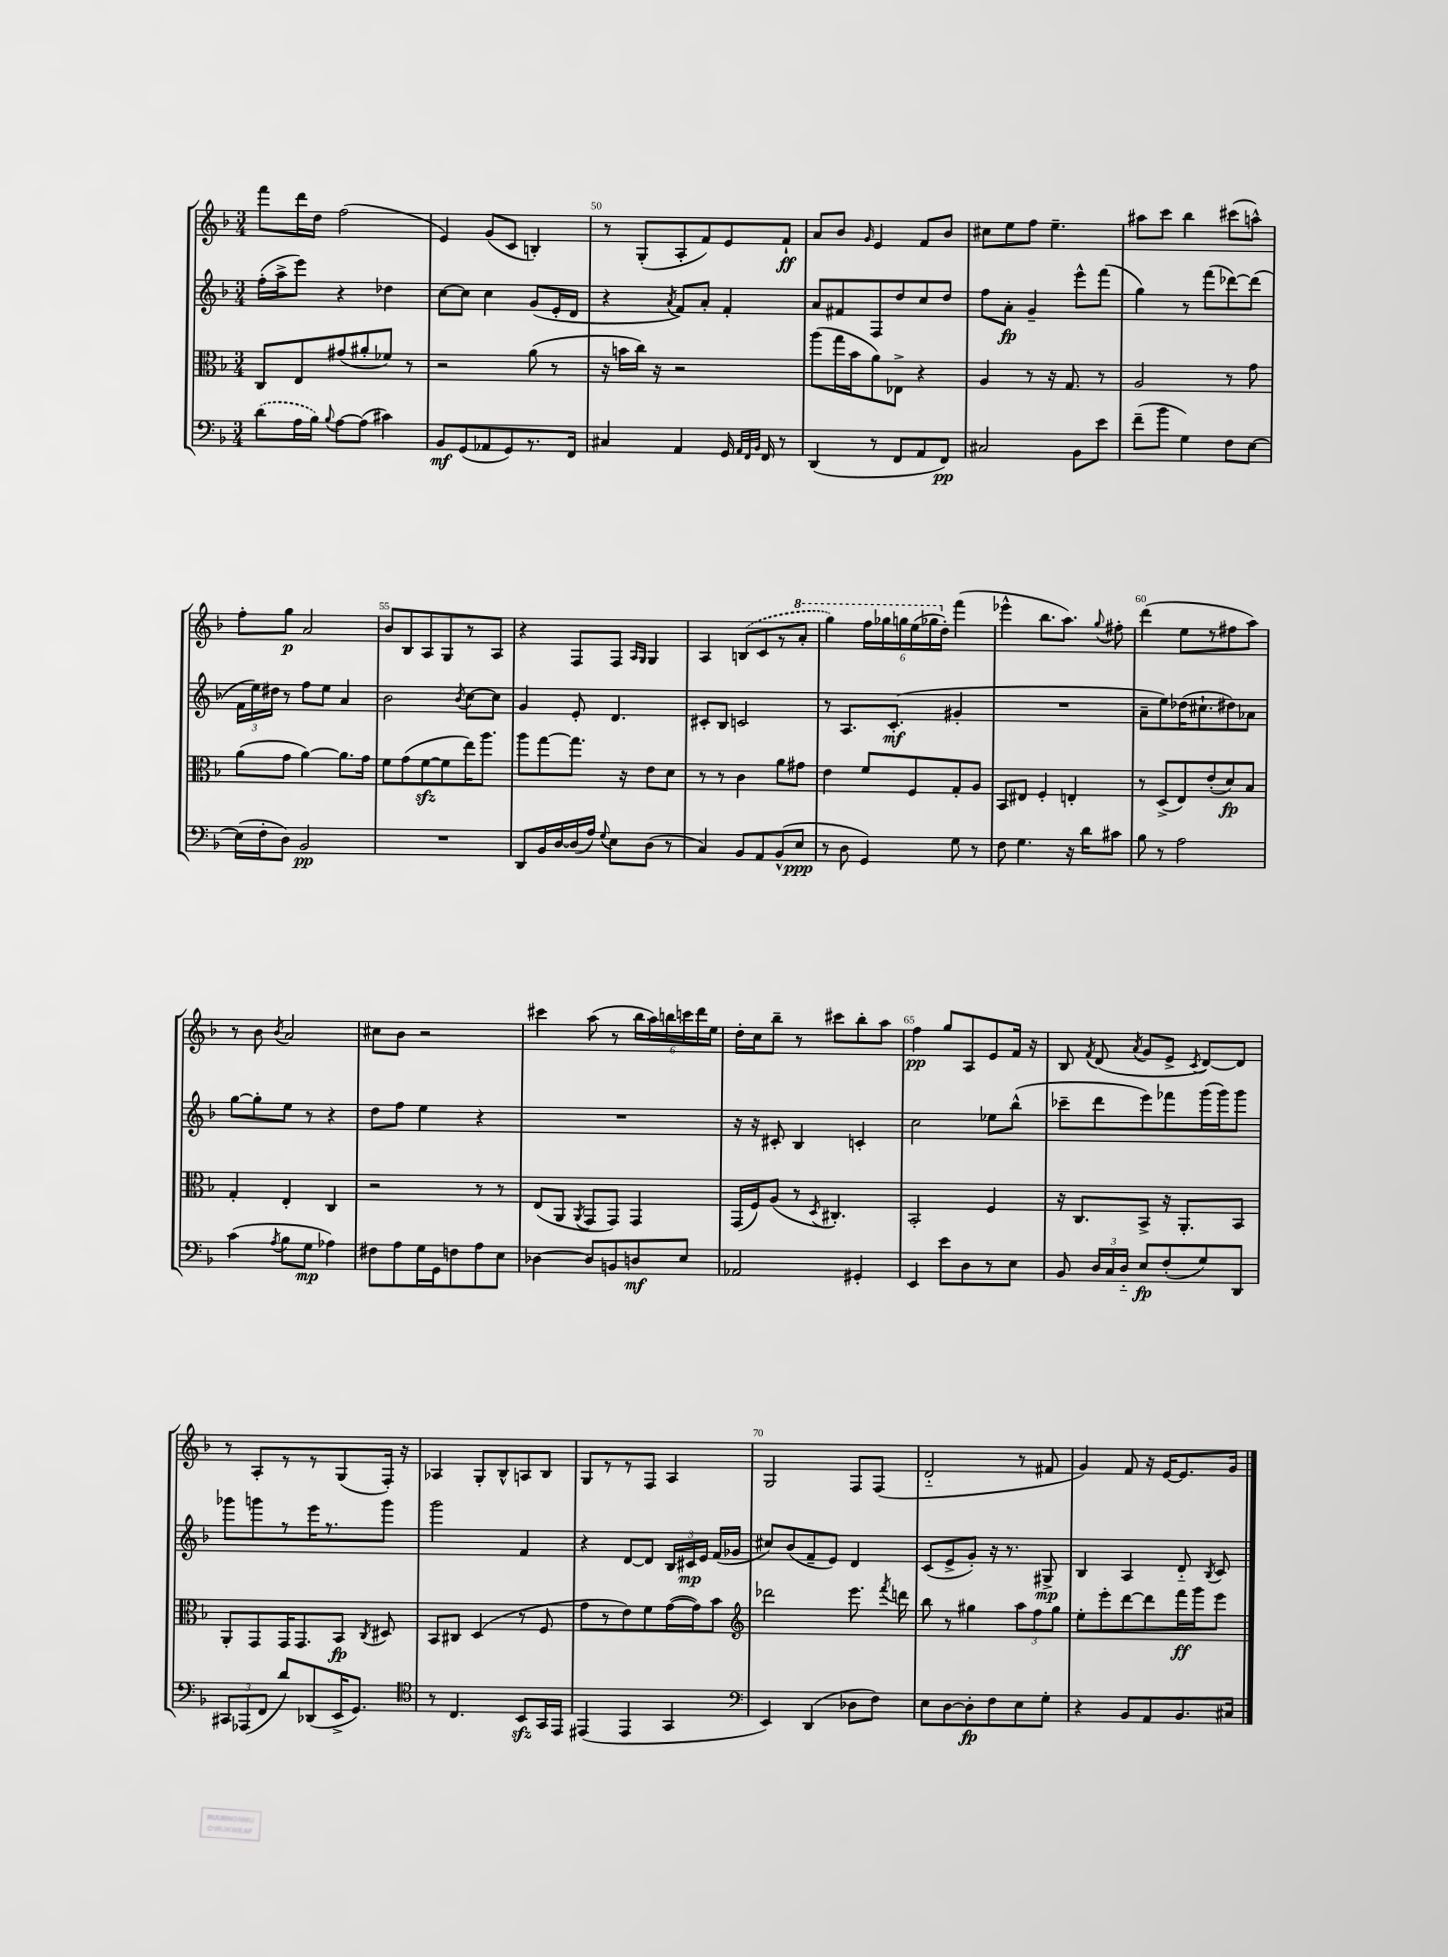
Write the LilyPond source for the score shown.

<<
\new StaffGroup <<
\new Staff = "s0" {
    \clef treble \key f \major \numericTimeSignature \time 3/4
    \autoBeamOff f'''8[ d'''16 d''16] f''2( |
    e'4) g'8[( c'8] b4-.) |
    r8 g8[-.( a8-. f'8) e'8 f'8]-!\ff |
    a'8[ bes'8] \grace { g'16 } e'4 f'8[ bes'8] |
    cis''8[ e''8 f''8] e''4.-- |
    ais''8[ c'''8] bes''4 cis'''8[( a''8]-^) |
    f''8[-. g''8]\p a'2 |
    bes'8[ bes8 a8 g8 r8 a8] |
    r4 f8[ f8] \grace { a16[ g16] } g4 |
    a4 \once \slurDashed b8[( c'8 r8 \ottava #1 a''8]-. |
    g'''4) \tuplet 6/4 { f'''16[ ges'''16 g'''16 e'''16( ges'''16 \ottava #0 d''16]-.) } f'''4( |
    ees'''4-^ bes''8.[ a''8.]) \appoggiatura { g''8 } fis''8-. |
    d'''4( e''8[ r8 fis''8 a''8]) |
    r8 bes'8 \acciaccatura { bes'8 } a'2 |
    cis''8[ bes'8] r2 |
    cis'''4 a''8( r8 \tuplet 6/4 { bes''16[ a''16) b''16 c'''16 d'''16 e''16] } |
    d''16[-. c''16 bes''8]-- r8 cis'''8[ bes''8-. a''8] |
    f''4\pp g''8[ a8 e'8 f'16] r16 |
    bes8 \acciaccatura { f'8 } d'8( \acciaccatura { a'8 } g'8[ e'8]-> \acciaccatura { c'8 } d'8[~) d'8] |
    r8 a8[-. r8 r8 g8( f16]-.) r16 |
    aes4 g8[-. bes8-^ a8 bes8] |
    g8[ r8 r8 f8] a4 |
    g2 f8[ f8]( |
    d'2-_ r8 fis'8 |
    g'4) f'8 r16 e'16[~ e'8. g'16] \bar "|." |
}
\new Staff = "s1" {
    \clef treble \key f \major \numericTimeSignature \time 3/4
    \autoBeamOff f''16[-.( a''16-> e'''8]) r4 des''4 |
    c''8[~ c''8] c''4 g'8[( e'16-. d'16] |
    r4 \acciaccatura { a'8 } f'8[) a'8]-. f'4-. |
    a'8[ fis'8 f8 d''8 c''8 d''8] |
    f''8[ a'8]-.\fp g'4-- e'''8[-^ f'''8]( |
    g''4) r8 f'''8[( des'''8~) des'''8]( |
    \tuplet 3/2 { f'16[ e''16) dis''16] } r8 f''8[ e''8] a'4 |
    bes'2 \acciaccatura { bes'8 } c''8[~ c''8] |
    g'4 e'8-. d'4. |
    cis'8[-. bes8] c'2 |
    r8 a8.[ c'8.]-.\mf( gis'4-. |
    R2. |
    a'8[-- e''8) des''16( cis''8.-! dis''8) aes'8] |
    g''8[~ g''8-. e''8] r8 r4 |
    d''8[ f''8] e''4 r4 |
    R2. |
    r16 r16 cis'8-. bes4 c'4-. |
    c''2 ees''8[ bes''8]-^( |
    ces'''8[-- d'''8 e'''8) fes'''8 g'''16( g'''16) g'''8] |
    ges'''8[ g'''8 r8 e'''16 r8. g'''8] |
    g'''2 f'4 |
    r4 d'8[~ d'8] \tuplet 3/2 { bes16[ cis'16\mp e'16] } f'16[( ges'16] |
    cis''8[) bes'8( f'8-- e'8]) d'4 |
    c'8[( e'8-> g'8]-.) r16 r8. gis8->\mp |
    bes4 a4 d'8-_ \acciaccatura { bes8 } c'8 \bar "|." |
}
\new Staff = "s2" {
    \clef alto \key f \major \numericTimeSignature \time 3/4
    \autoBeamOff c8[ e8 gis'8( ais'8-. fes'8]) r8 |
    r2 a'8( r8 |
    r16 b'16[ c''16]) r16 r2 |
    a''8[( g''16 bes'16 a'8) ees8]-> r4 |
    a4 r8 r16 g8. r8 |
    a2 r8 g'8 |
    a'8[( g'8] a'4~) a'8.[ g'16] |
    f'8[ g'8( f'8~\sfz f'8 e''16) a''8.] |
    a''8[ g''8~ g''8.] r16 e'8[ d'8] |
    r8 r8 c'4 a'8[ gis'8] |
    e'4 f'8[ f8 g8-. a8] |
    bes,8[ eis8] f4-. e4-. |
    r8 d8[->( e8) e'8-.( d'8\fp) bes8] |
    g4-. e4-. c4 |
    r2 r8 r8 |
    e8[( a,8] \acciaccatura { a,8 } g,8[ g,8]) g,4 |
    g,16[( f16) a8]( r8 \acciaccatura { d8 } cis4.-.) |
    bes,2-. f4 |
    r16 c8.[ bes,8]-> r16 a,8.[-. bes,8] |
    a,8[-. g,8 g,16 g,8. bes,8]\fp \acciaccatura { c8 } dis8 |
    bes,8[ cis8] d4( r8 f8 |
    g'8[ r8 e'8) f'8 g'16~( g'16) bes'8] |
    \clef treble des'''2 e'''8. \acciaccatura { f'''8 } d'''16 |
    bes''8 r8 gis''4 \tuplet 3/2 { a''8[ f''8 gis''8] } |
    e''8[-. e'''8-. d'''8~ d'''8 f'''16\ff g'''16 e'''8] \bar "|." |
}
\new Staff = "s3" {
    \clef bass \key f \major \numericTimeSignature \time 3/4
    \autoBeamOff \once \slurDashed d'8[( a16 bes16]) \appoggiatura { bes8 } a8[~ a8]( cis'4) |
    bes,8[\mf g,8( aes,8 g,8) r8. f,16] |
    cis4 a,4 g,16 \grace { a,32[ f,32 bes,32] } f,16 r8 |
    d,4( r8 f,8[ a,8 f,8]\pp) |
    cis2 bes,8[ e'8] |
    f'8[--( bes'8] g4) f8[ e8]~ |
    e16[( f16-. d8]) bes,2\pp |
    R2. |
    d,8[ bes,16 d16~ d16( a16]) \appoggiatura { g8 } e8[ d8]( r8 |
    c4) bes,8[ a,8 bes,8-^( e8]\ppp |
    r8 d8 g,4) g8 r8 |
    f8 g4. r16 d'16[ cis'8] |
    bes8 r8 a2 |
    c'4( \acciaccatura { a8 } bes8[ g8]\mp aes4) |
    fis8[ a8 g16 g,16 f8 a8 e8] |
    des4~ des8[ b,8 d8\mf e8] |
    aes,2 gis,4-. |
    e,4 e'8[ d8 r8 e8] |
    bes,8 \tuplet 3/2 { d16[ c16 d16]-_ } e8[\fp f8-.( g8) d,8] |
    \tuplet 3/2 { cis,8[ aes,,8( f,8] } d'8[) des,8( e,16-> g,8.]) |
    \clef tenor r8 c4. bes,8[\sfz g,16 e,16] |
    eis,4( eis,4 g,4 |
    \clef bass e,4) d,4( des8[ f8]) |
    e8[ d8~ d8-.\fp f8 e8 g8]-. |
    r4 bes,8[ a,8 bes,8. cis16] \bar "|." |
}
>>
>>
\layout { \context { \Score currentBarNumber = #48 \override BarNumber.break-visibility = ##(#f #t #t) barNumberVisibility = #(every-nth-bar-number-visible 5) } }
